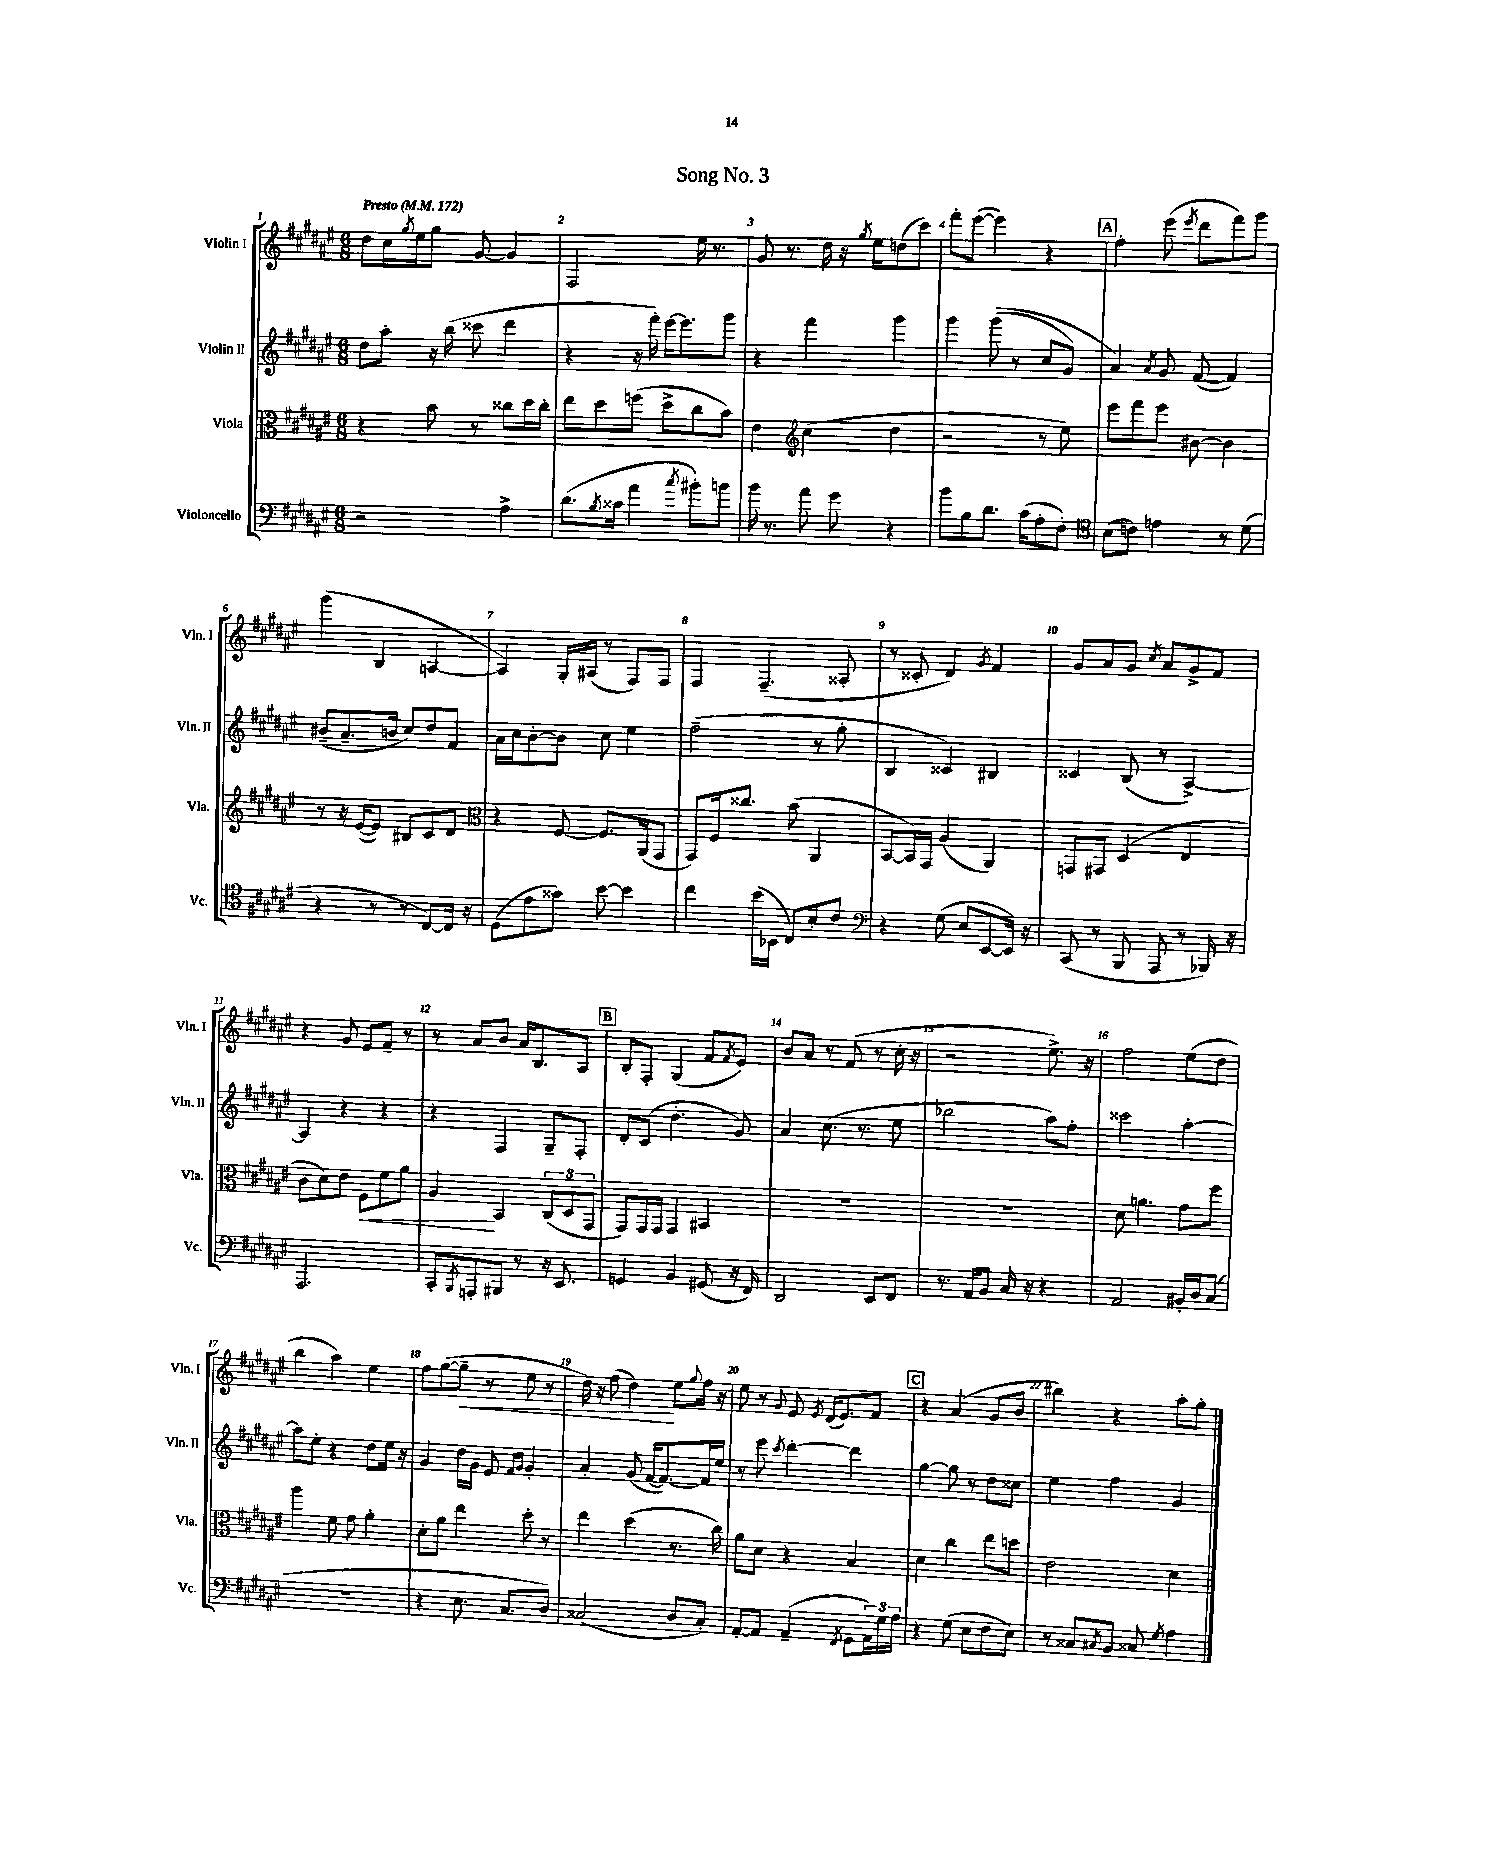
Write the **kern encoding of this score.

**kern	**kern	**dynam	**kern	**kern	**dynam
*part4	*part3	*part3	*part2	*part1	*part1
*staff4	*staff3	*staff3	*staff2	*staff1	*staff1
*I"Violoncello	*I"Viola	*	*I"Violin II	*I"Violin I	*
*I'Vc.	*I'Vla.	*	*I'Vln. II	*I'Vln. I	*
*clefF4	*clefC3	*	*clefG2	*clefG2	*
*k[f#c#g#d#a#e#]	*k[f#c#g#d#a#e#]	*	*k[f#c#g#d#a#e#]	*k[f#c#g#d#a#e#]	*
*M6/8	*M6/8	*	*M6/8	*M6/8	*
*MM172	*MM172	*	*MM172	*MM172	*
=1	=1	=1	=1	=1	=1
!	!	!	!	!LO:TX:a:B:t=Presto	!
2r	4r	.	8dd#\L	8dd#\L	.
.	.	.	8aa#'\J	16cc#\L	.
.	.	.	.	8qgg#/	.
.	.	.	.	16ee#\J	.
.	8b\	.	16r	8gg#\J	.
.	.	.	(16bb\	.	.
.	8r	.	8ccc##X\	[8g#/	.
4A#^\	8cc##X\L	.	4ddd#\	4g#/]	.
.	16dd#\L	.	.	.	.
.	16cc##'\JJ	.	.	.	.
=2	=2	=2	=2	=2	=2
(8.d#\L	8ee#\L	.	4r	2F#/	.
.	8dd#\	.	.	.	.
8qB/	.	.	.	.	.
16c##X\Jk	.	.	.	.	.
4a#\	(8ffn\J	.	16r	.	.
.	.	.	16fff#'\)	.	.
.	8dd#^\L	.	[16eee#\KL	.	.
.	.	.	8.eee#\]	.	.
8qcc#/	.	.	.	.	.
8b#X'\L)	8cc#\	.	.	16ee#\	.
.	.	.	.	8.r	.
8bn\J	8b\J)	.	8ggg#\J	.	.
=3	=3	=3	=3	=3	=3
16b\	4e#\	.	4r	8g#/	.
8.r	.	.	.	.	.
.	.	.	.	8.r	.
*	*clefG2	*	*	*	*
8a#\	(4cc#\	.	4fff#\	.	.
.	.	.	.	16dd#\	.
8g#\	.	.	.	16r	.
.	.	.	.	8qgg#/	.
.	.	.	.	16ee#\KL	.
4r	4dd#\	.	4ggg#\	(8ddn\	.
.	.	.	.	8ccc#\J)	.
=4	=4	=4	=4	=4	=4
8b\L	2r	.	4ggg#\	8fff#'\L	.
8B\	.	.	.	([8eee#\J	.
8.d#\J	.	.	((8ggg#\	4eee#\])	.
.	.	.	8r	.	.
(16c#\KL	.	.	.	.	.
8A#'\	8r	.	8cc#/L	4r	.
8F#'\J)	8ee#\)	.	8g#/J)	.	.
!!LO:REH:place=s1:t=A
=5	=5	=5	=5	=5	=5
*clefC4	*	*	*	*	*
(8B\L	8eee#\L	.	4a#/)	4ff#'\	.
8cn\J)	8fff#\	.	.	.	.
.	.	.	8qa#/	.	.
4en\	8eee#\J	.	8g#/	(8eee#\	.
.	.	.	.	8qeee#/	.
.	[8b#X\	.	([8f#/	8ddd#\L	.
8r	4b#\]	.	4f#/])	8fff#\)	.
(8d#\	.	.	.	8ggg#\J	.
!!LO:LB:g=z
=6	=6	=6	=6	=6	=6
4r	8r	.	(8b#X~/L	(4ggg#\	.
.	16r	.	8.a#~/	.	.
.	([16e#/KL	.	.	.	.
8r	8e#/J])	.	.	4B/	.
.	.	.	16bn/Jk	.	.
8r	8B#X/L	.	8cc#/L)	.	.
[8C#/L)	8c#/	.	8dd#/	[4An/	.
16C#/Jk]	8d#/J	.	8f#/J	.	.
16r	.	.	.	.	.
=7	=7	=7	=7	=7	=7
*	*clefC3	*	*	*	*
(8D#\L	4r	.	16a#\LL	4A/])	.
.	.	.	16cc#\J	.	.
8e#\	.	.	[8b'\	.	.
8g##X\J)	[8F#/	.	8b\J]	16G#'/LL	.
.	.	.	.	(16A#X/JJ	.
[8b\	8.F#/L]	.	8cc#\	8r	.
4b\]	.	.	4ee#\	8F#/L)	.
.	(16AA#/k	.	.	.	.
.	8GG#/J	.	.	8F#/J	.
=8	=8	=8	=8	=8	=8
4cc#\	8GG#/L)	.	(2ff#~\	4F#/	.
.	16F#/k	.	.	.	.
.	8.cc##X/J	.	.	.	.
(16b\LL	.	.	.	(4.F#~/	.
16BB-X\JJ	.	.	.	.	.
8C#/L)	(8b\	.	.	.	.
8B'/	4AA#/	.	8r	.	.
8c#/J	.	.	8gg#'\	8A##X'/	.
=9	=9	=9	=9	=9	=9
*clefF4	*	*	*	*	*
4r	[8BB/L	.	4B/	8r	.
.	16BB/L])	.	.	8c##X'/	.
.	16GG#/JJ	.	.	.	.
(8G#\	(4A#/	.	4c##X/)	4d#/)	.
8E#/L	.	.	.	.	.
.	.	.	.	8qg#/	.
[8EE#/	4AA#/)	.	4B#X/	4f#/	.
16EE#/Jk])	.	.	.	.	.
16r	.	.	.	.	.
=10	=10	=10	=10	=10	=10
(8CC#/	8GGn/L	.	4c##X/	8g#/L	.
8r	8GG#X/J	.	.	8a#/	.
8BBB/	(4D#/	.	(8B/	8g#/J	.
.	.	.	.	8qcc#/	.
8AAA#/	.	.	8r	8a#/L	.
8r	4E#/	.	[4A#^/)	8g#^/	.
16BBB-X/)	.	.	.	8f#/J	.
16r	.	.	.	.	.
!!LO:LB:g=z
=11	=11	=11	=11	=11	=11
2.AAA#/	8c#\L	.	4A#/]	4r	.
.	8d#\)	.	.	.	.
.	8e#\J	.	4r	8g#/	.
!	!	!LO:HP:b	!	!	!
.	8F#\L	<	.	8e#/L	.
.	8f#\	.	4r	8f#~/J	.
.	8a#\J	.	.	8r	.
=12	=12	=12	=12	=12	=12
8CC#'/L	4A#/	.	4r	8r	.
8qBBB/	.	.	.	.	.
8AAAn'/	.	.	.	8a#/L	.
8BBB#X/J	4BB/	[	4F#/	8b/J	.
8r	.	.	.	16a#/KL	.
.	.	.	.	8.B/	.
16r	(12C#/L	.	8G#~/L	.	.
8.EE#/	.	.	.	.	.
.	12D#/	.	.	.	.
.	.	.	8F#'/J	8A#/J	.
.	12GG#/J	.	.	.	.
!!LO:REH:place=s1:t=B
=13	=13	=13	=13	=13	=13
4GGn/	8GG#/L)	.	8d#'/L	8B'/L	.
.	16GG#/L	.	(8c#/J	8F#'/J	.
.	16GG#/JJ	.	.	.	.
4BB/	4GG#/	.	4.dd#'\	(4G#/	.
(8GG#X/	4BB#X/	.	.	8f#/L	.
.	.	.	.	8qf#/	.
16r	.	.	8g#/)	8e#/J)	.
16FF#/)	.	.	.	.	.
=14	=14	=14	=14	=14	=14
2DD#/	2.r	.	4a#/	8b/L	.
.	.	.	.	8a#/J	.
.	.	.	(8.cc#\	8r	.
.	.	.	.	(8f#/	.
.	.	.	8.r	.	.
8EE#/L	.	.	.	8r	.
8FF#/J	.	.	8ee#\	16cc#'\	.
.	.	.	.	16r	.
=15	=15	=15	=15	=15	=15
8.r	2.r	.	2bb-X\	2r	.
16AA#/KL	.	.	.	.	.
8BB/J	.	.	.	.	.
16C#/	.	.	.	.	.
16r	.	.	.	.	.
4r	.	.	8aa#\L)	8.ee#^\)	.
.	.	.	8ff#'\J	.	.
.	.	.	.	16r	.
=16	=16	=16	=16	=16	=16
2AA#/	8d#\	.	2ccc##X\	2ff#\	.
.	4.an\	.	.	.	.
16BB#X'/LL	8g#\L	.	[4aa#'\	(8ee#\L	.
16D#/J	.	.	.	.	.
(8C#/J	8ff#\J	.	.	8dd#\J	.
!!LO:LB:g=z
=17	=17	=17	=17	=17	=17
2.r	4aa#\	.	8aa#\L]	4bb\	.
.	.	.	8ee#'\J	.	.
.	8f#\	.	4r	4aa#\)	.
.	8g#\	.	.	.	.
.	4a#'\	.	8dd#\L	4ee#\	.
.	.	.	16ee#\Jk	.	.
.	.	.	16r	.	.
=18	=18	=18	=18	=18	=18
4r	8d#'\L	.	4g#/	8ff#\L	.
.	8a#\J	.	.	([8gg#\	.
!	!	!	!	!	!LO:HP:b
8.E#\	4ee#\	.	16dd#\LL	8gg#~\J]	<
.	.	.	16g#\JJ	.	.
.	.	.	8e#/	8r	.
8.C#/L	.	.	.	.	.
.	.	.	16qqf#/LL	.	.
.	.	.	16qqg#/JJ	.	.
.	8dd#'\	.	4g#'/	8ee#\	.
8D#/J)	8r	.	.	8r	.
=19	=19	=19	=19	=19	=19
(2C##X/	4ee#\	.	4a#'/	16dd#\)	.
.	.	.	.	16r	.
.	.	.	.	(8ff#\	.
.	(4dd#\	.	(8g#/	4dd#\)	.
.	.	.	[16f#/KL	.	.
.	.	.	8.f#/_)	.	.
8D#/L	8.r	.	.	8ee#\L	[
.	.	.	.	8qqgg#/	.
8C##'/J)	.	.	16f#/L]	16ff#\Jk	.
.	16cc#\)	.	16ee#/JJ	16r	.
=20	=20	=20	=20	=20	=20
[8AA#'/L	8a#\L	.	8r	8ee#\	.
8AA#/J]	8d#\J	.	8eee#\	8r	.
.	.	.	8qccc#/	8qqg#/	.
(4AA#~/	4r	.	[4ddd#'\	8e#/	.
.	.	.	.	8qe#/	.
.	.	.	.	(16d#/KL	.
.	.	.	.	8.e#/)	.
8qFF#/	.	.	.	.	.
8GG#\L	4B/	.	4ddd#\]	.	.
24AA#\L)	.	.	.	8f#/J	.
24G#\	.	.	.	.	.
24A#\JJ	.	.	.	.	.
!!LO:REH:place=s1:t=C
=21	=21	=21	=21	=21	=21
4r	4d#\	.	[4gg#\	4r	.
(8G#\	4cc#\	.	8gg#\]	(4a#/	.
8E#\L	.	.	8r	.	.
8F#\	8ee#\L	.	8dd#\L	8g#/L	.
8E#\J)	8ddn\J	.	8cc##X\J	8b/J	.
=22	=22	=22	=22	=22	=22
8r	2e#\	.	4ee#\	4bb#X\)	.
8C##X/L	.	.	.	.	.
8qC#X/	.	.	.	.	.
8BB/J	.	.	4ff#\	4r	.
8C##X/	.	.	.	.	.
8qG#/	.	.	.	.	.
4A#\	4d#\	.	4g#/	8aa#'\L	.
.	.	.	.	8gg#'\J	.
==	==	==	==	==	==
*-	*-	*-	*-	*-	*-
